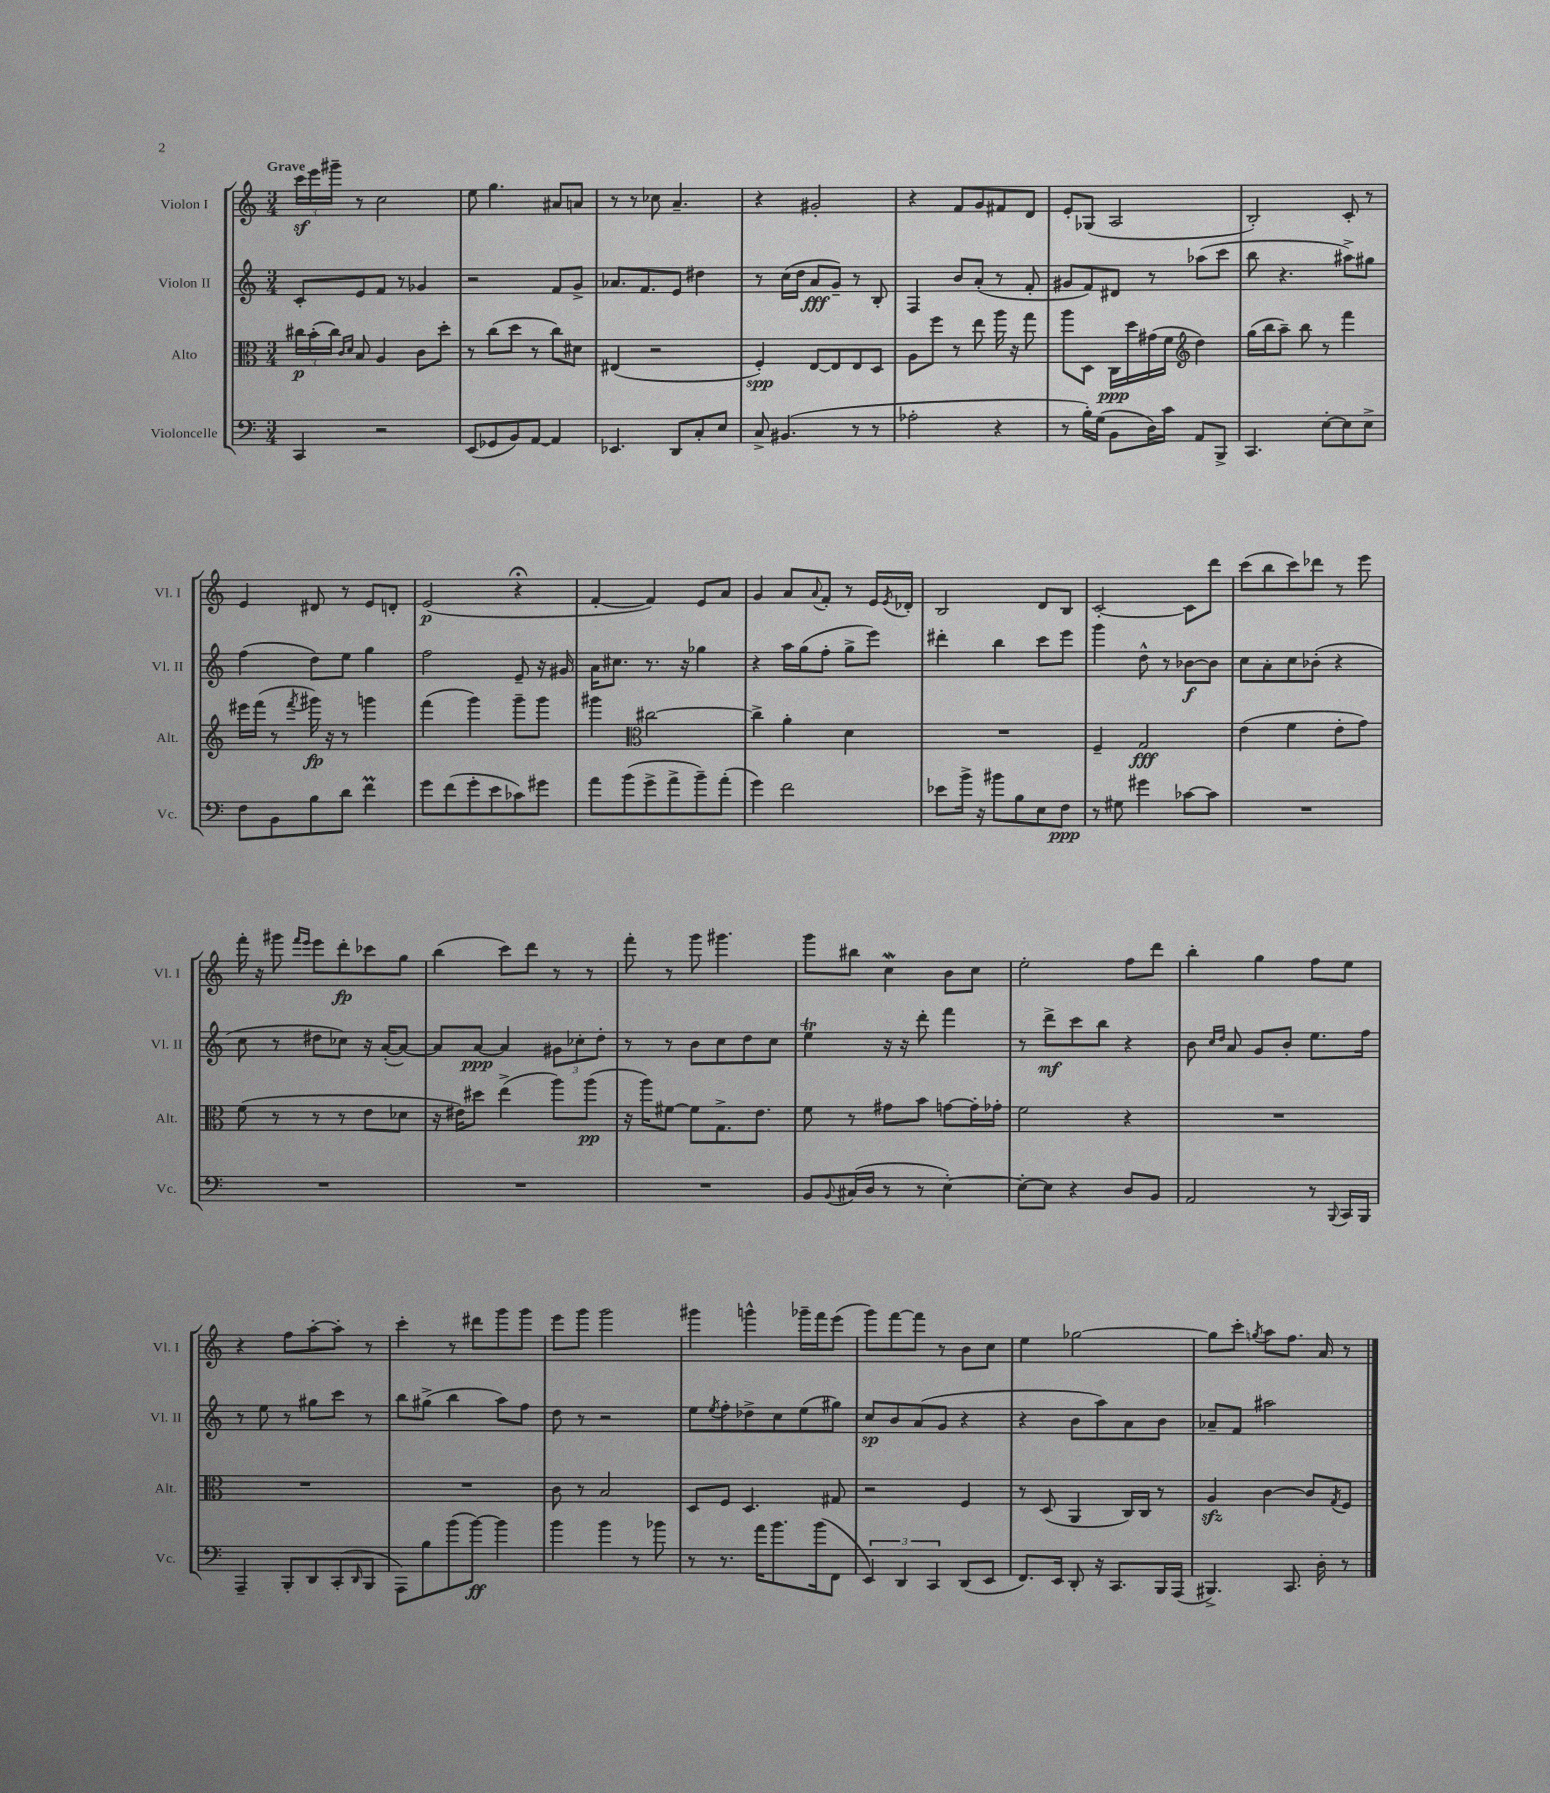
<<
\new StaffGroup <<
\new Staff = "s0" \with { instrumentName = "Violon I" shortInstrumentName = "Vl. I" } {
    \clef treble \key c \major \numericTimeSignature \time 3/4 \tempo "Grave"
    \tuplet 3/2 { c'''16\sf e'''16 gis'''16-- } r8 c''2 |
    e''8 g''4. ais'8 a'8 |
    r8 r8 ces''8 a'4.-- |
    r4 gis'2-. |
    r4 f'8 g'8 fis'8 d'8 |
    e'8-. ges8( a2 |
    b2-.) c'8-. r8 |
    e'4 dis'8 r8 e'8 d'8-. |
    e'2\p( r4\fermata |
    f'4~-. f'4) e'8 a'8 |
    g'4 a'8 \appoggiatura { a'8 } f'8-. r8 e'16 \acciaccatura { e'8 } des'16-. |
    b2 d'8 b8 |
    c'2~-. c'8 d'''8 |
    c'''8( b''8 c'''8) des'''8 r8 e'''8 |
    f'''16-. r16 gis'''8 \grace { f'''16 e'''16 } e'''8 d'''8-.\fp ces'''8 g''8 |
    b''4( c'''8) d'''8 r8 r8 |
    f'''8-. r8 g'''8 gis'''4. |
    g'''8 bis''8 c''4\mordent b'8 c''8 |
    e''2-. f''8 d'''8 |
    b''4-. g''4 f''8 e''8 |
    r4 f''8 a''8~-. a''8-. r8 |
    c'''4-. r8 dis'''8 g'''8 g'''8 |
    e'''8 g'''8 g'''2 |
    gis'''4 g'''4-^ ges'''16-- f'''16 e'''8( |
    g'''8) f'''8~ f'''8 r8 b'8 c''8 |
    e''4 ges''2~ |
    ges''8 c'''8-. \acciaccatura { g''8 } a''8 f''8. a'16 r8 \bar "|." |
}
\new Staff = "s1" \with { instrumentName = "Violon II" shortInstrumentName = "Vl. II" } {
    \clef treble \key c \major \numericTimeSignature \time 3/4
    c'8-. e'8 f'8 r8 ges'4 |
    r2 f'8 g'8-> |
    aes'8. f'8. e'8 dis''4 |
    r8 c''16( d''16 a'8\fff g'8--) r8 b8-. |
    f4 b'8 a'8-.( r8 f'8-. |
    gis'8 f'8) dis'8 r8 aes''8( c'''8 |
    b''8 r4. ais''8->) gis''8 |
    f''4( d''8) e''8 g''4 |
    f''2 e'8-- r16 gis'16 |
    a'16 cis''8. r8. r16 ges''4 |
    r4 a''16 g''16( f''8-. g''8-> e'''8) |
    dis'''4-. b''4 c'''8 e'''8 |
    g'''4 d''8-^ r8 bes'8~\f bes'8 |
    c''8 a'8-. c''8 bes'8-.( r4 |
    c''8 r8 dis''8 ces''8) r16 a'16~-.( a'8~) |
    a'8 a'8~\ppp a'4 \tuplet 3/2 { gis'8 ces''8-. d''8-. } |
    r8 r8 b'8 c''8 d''8 c''8 |
    e''4\trill r16 r16 d'''8-. f'''4 |
    r8 d'''8->\mf c'''8 b''8 r4 |
    b'8 \grace { c''16 d''16 } a'8 g'8 b'8-. e''8. f''16 |
    r8 e''8 r8 gis''8 c'''8 r8 |
    b''8 gis''8->( b''4 a''8) f''8 |
    d''8 r8 r2 |
    e''8 \acciaccatura { e''8 } f''8-. des''8-> c''8 e''8( gis''8) |
    c''8\sp b'8 a'8( g'8 r4 |
    r4 b'8 a''8) a'8 b'8 |
    aes'8-- f'8 ais''2 \bar "|." |
}
\new Staff = "s2" \with { instrumentName = "Alto" shortInstrumentName = "Alt." } {
    \clef alto \key c \major \numericTimeSignature \time 3/4
    \tuplet 3/2 { cis''16\p b'16-.( cis''16) } \grace { c'16 d'16 } b8 a4 c'8 d''8-. |
    r8 c''8( d''8 r8 c''8) dis'8 |
    eis4( r2 |
    f4-.\spp) e8~ e8 e8 d8 |
    a8 f''8 r8 e''8 a''16 r16 g''8 |
    a''8 d8 c16\ppp d''16 gis'16( f'16 \clef treble d''4) |
    g''16( b''16 a''8--) b''8 r8 f'''4 |
    eis'''16 f'''16( r8 \acciaccatura { f'''8 } gis'''16\fp) r16 r8 g'''4 |
    f'''4( g'''4) g'''8-- g'''8 |
    gis'''4 \clef alto cis''2~ |
    cis''4-> a'4-. d'4 |
    R2. |
    f4-- g2\fff |
    e'4( f'4 e'8-. g'8) |
    f'8( r8 r8 r8 e'8 des'8 |
    r16 eis'16) dis''8 e''4->( a''8) a''8\pp( |
    r16 a''16) fis'8~ fis'8 g8.-> e'8. |
    f'8 r8 gis'8 b'8 g'8~ g'16-. ges'16-. |
    f'2 r4 |
    R2. |
    R2. |
    R2. |
    c'8 r8 b2 |
    d8 f8 d4. gis8 |
    r2 f4 |
    r8 d8( a,4 c16) c16 r8 |
    a4\sfz c'4~ c'8 \acciaccatura { g8 } f8 \bar "|." |
}
\new Staff = "s3" \with { instrumentName = "Violoncelle" shortInstrumentName = "Vc." } {
    \clef bass \key c \major \numericTimeSignature \time 3/4
    c,4 r2 |
    e,8( ges,8 b,8) a,8~ a,4 |
    ees,4. d,8 c8-. e8 |
    c8-> bis,4.( r8 r8 |
    aes2-. r4 |
    r8 b16-.) g16( b,8 d16) c'16 a,8 b,,8-> |
    c,4. e8~-. e8 e8-> |
    f8 b,8 b8 d'8 f'4\prall |
    g'8 f'8( g'8-. e'8 ces'8) gis'8 |
    a'8 b'8( g'8-> a'8-> b'8--) a'8-.( |
    g'4) f'2 |
    ees'8 b'16-> r16 bis'8 b8 e8 f8\ppp |
    r8 gis8 gis'4 ces'8~ ces'8 |
    R2. |
    R2. |
    R2. |
    R2. |
    b,8 \appoggiatura { b,8 } cis16( d16 r8 r8 e4~-.) |
    e8~-. e8 r4 d8 b,8 |
    a,2 r8 \appoggiatura { b,,8 } c,16 b,,16 |
    a,,4-- b,,8-. d,8 c,8-.( \grace { d,16 } b,,8 |
    a,,8) b8 b'8( b'8~\ff) b'4 |
    b'4 b'4 r8 bes'8 |
    r8 r8. a'16 b'8. b'16( f,8 |
    \tuplet 3/2 { e,4) d,4 c,4 } d,8( e,8 |
    f,8.) e,16 d,8-. r16 c,8. b,,16 a,,16( |
    bis,,4.->) c,8. d16-. r8 \bar "|." |
}
>>
>>
\layout { \context { \Score \remove "Bar_number_engraver" } }
